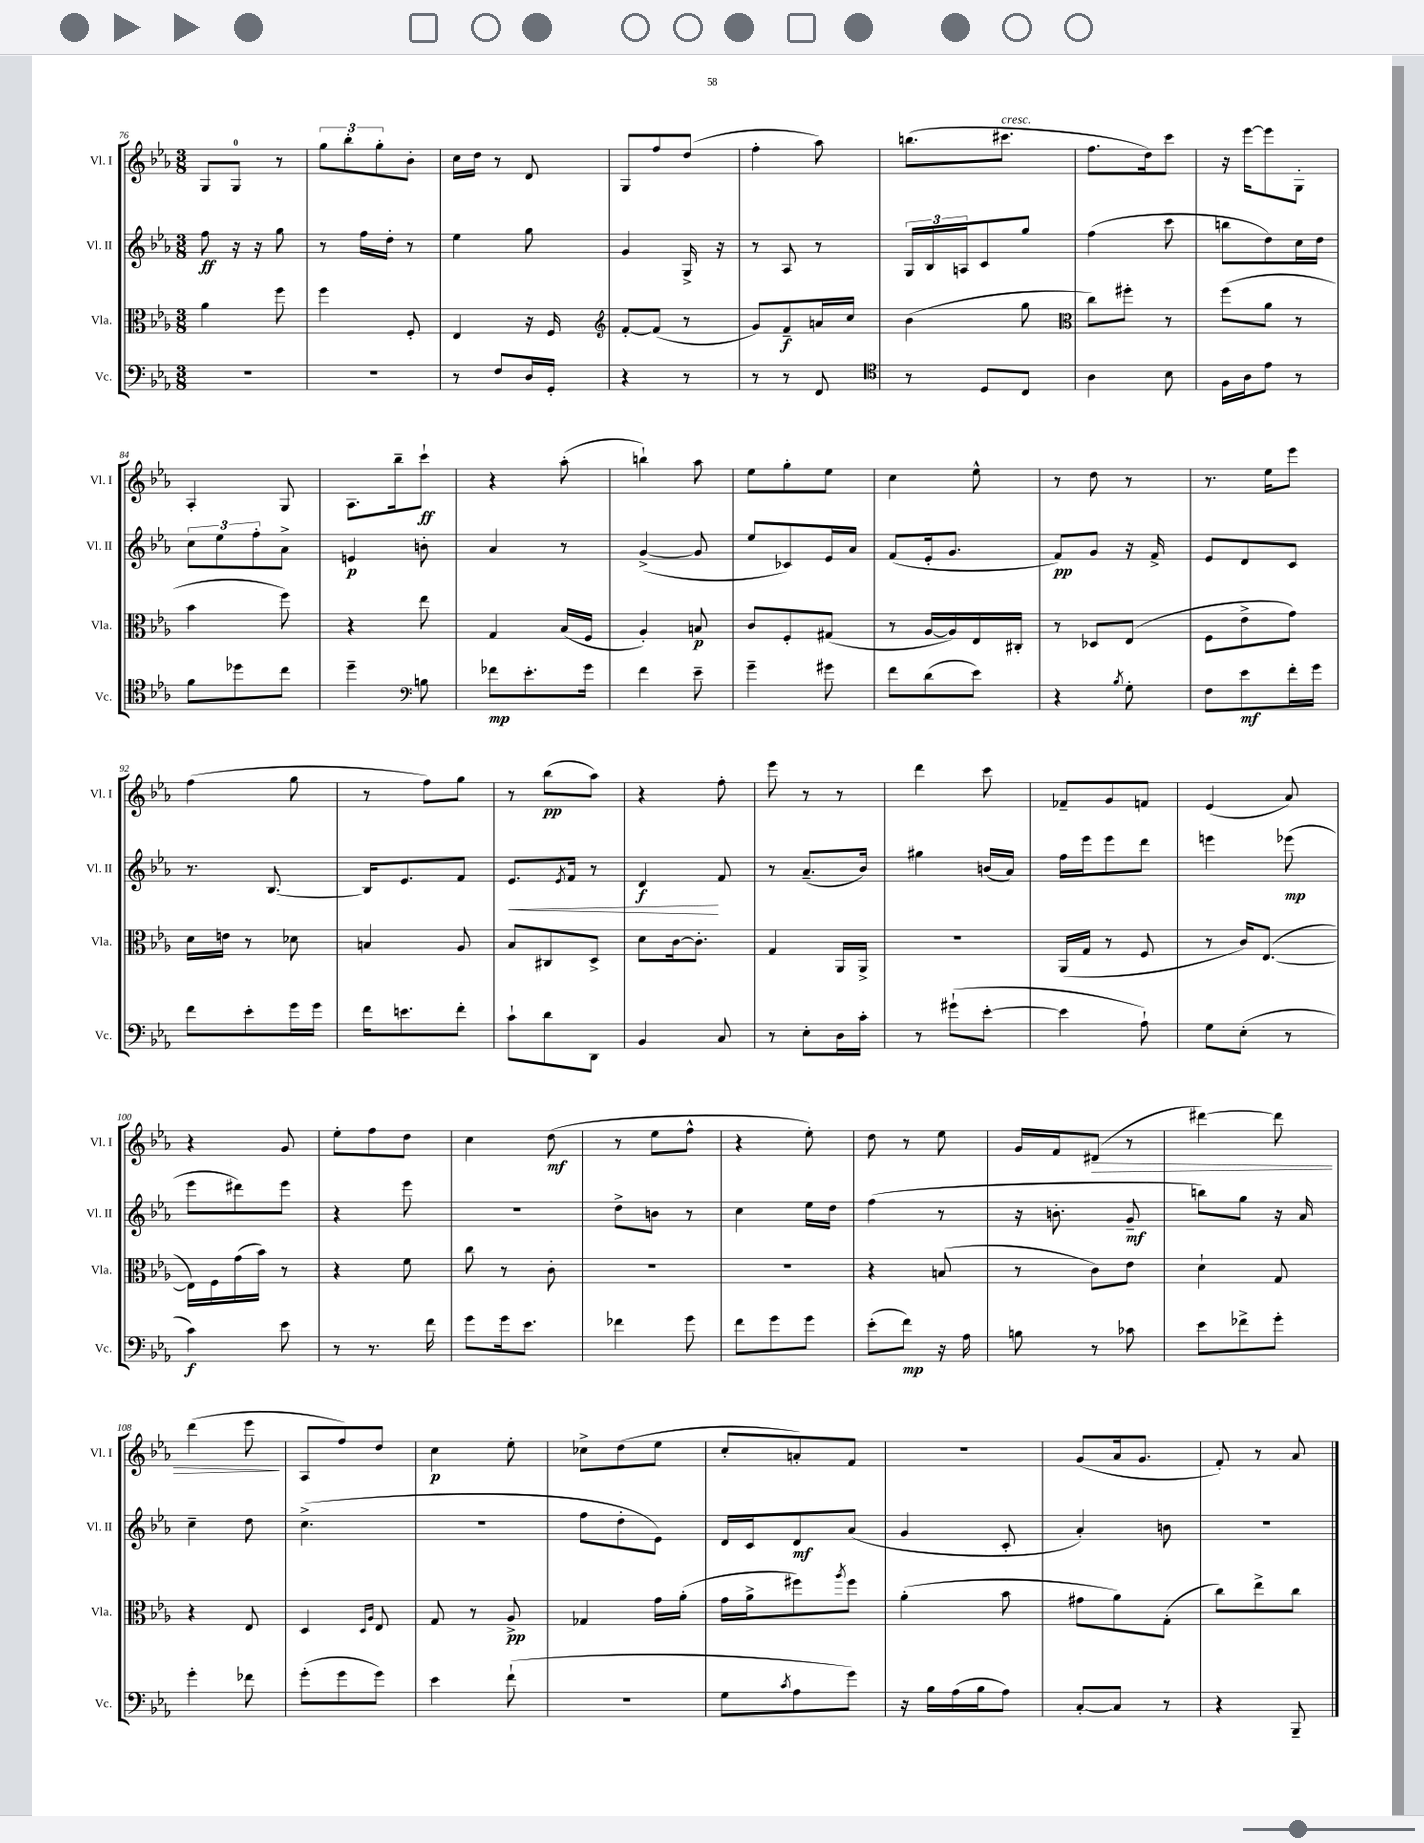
<<
\new StaffGroup <<
\new Staff = "s0" \with { instrumentName = "Vl. I" shortInstrumentName = "Vl. I" } {
    \clef treble \key ees \major \numericTimeSignature \time 3/8
    g8 g8-0 r8 |
    \tuplet 3/2 { g''8 bes''8-. g''8-. } bes'8-. |
    c''16 d''16 r8 d'8 |
    g8 f''8 d''8( |
    f''4-. aes''8) |
    b''8.( cis'''8.^\markup { \italic "cresc." } |
    f''8. d''16) c'''8 |
    r16 ees'''16~ ees'''8 g8-. |
    aes4-. g8 |
    aes8. bes''16-- c'''8-!\ff |
    r4 aes''8-.( |
    b''4-!) aes''8 |
    ees''8 g''8-. ees''8 |
    c''4 ees''8-^ |
    r8 d''8 r8 |
    r8. ees''16 ees'''8 |
    f''4( g''8 |
    r8 f''8) g''8 |
    r8 bes''8\pp( aes''8) |
    r4 f''8-. |
    ees'''8 r8 r8 |
    d'''4 c'''8 |
    fes'8-- g'8 f'8 |
    ees'4( aes'8) |
    r4 g'8 |
    ees''8-. f''8 d''8 |
    c''4 d''8\mf( |
    r8 ees''8 f''8-^ |
    r4 ees''8-.) |
    d''8 r8 ees''8 |
    g'16 f'16 dis'8\>( r8 |
    dis'''4~) dis'''8 |
    d'''4( ees'''8\! |
    aes8 f''8) d''8 |
    c''4\p ees''8-. |
    ces''8-> d''8( ees''8 |
    c''8-. a'8-.) f'8 |
    R4. |
    g'8( aes'16 g'8. |
    f'8-.) r8 aes'8 \bar "|." |
}
\new Staff = "s1" \with { instrumentName = "Vl. II" shortInstrumentName = "Vl. II" } {
    \clef treble \key ees \major \numericTimeSignature \time 3/8
    f''8\ff r16 r16 g''8 |
    r8 f''16 d''16-. r8 |
    ees''4 g''8 |
    g'4 g16-> r16 |
    r8 aes8 r8 |
    \tuplet 3/2 { g16 bes16 a16 } c'8 g''8 |
    f''4( c'''8 |
    b''8 d''8) c''16 d''16 |
    \tuplet 3/2 { c''8 ees''8 f''8-. } aes'8-> |
    e'4\p b'8-. |
    aes'4 r8 |
    g'4~->( g'8 |
    ees''8 ces'8) ees'16 aes'16 |
    f'8( ees'16-. g'8. |
    f'8\pp) g'8 r16 f'16-> |
    ees'8 d'8 c'8 |
    r8. bes8.~ |
    bes16 ees'8. f'8 |
    ees'8.\< \acciaccatura { ees'8 } f'16 r8 |
    d'4\f\! f'8 |
    r8 aes'8.--( bes'16) |
    gis''4 b'16( aes'16) |
    f''16 ees'''16 ees'''8 d'''8 |
    e'''4 ees'''8\mp( |
    ees'''8 dis'''8) ees'''8 |
    r4 ees'''8 |
    r4. |
    d''8-> b'8 r8 |
    c''4 ees''16 d''16 |
    f''4( r8 |
    r16 b'8.-. g'8--\mf |
    b''8) g''8 r16 aes'16 |
    c''4-- d''8 |
    c''4.->( |
    R4. |
    f''8 d''8-. ees'8) |
    d'16 c'16 d'8\mf aes'8( |
    g'4 c'8-. |
    aes'4-.) b'8 |
    R4. \bar "|." |
}
\new Staff = "s2" \with { instrumentName = "Vla." shortInstrumentName = "Vla." } {
    \clef alto \key ees \major \numericTimeSignature \time 3/8
    aes'4 f''8 |
    f''4 f8-. |
    ees4 r16 f16 |
    \clef treble f'8~-. f'8( r8 |
    g'8) f'8--\f a'16 c''16 |
    bes'4( g''8 |
    \clef alto c''8) fis''8-. r8 |
    f''8( aes'8 r8 |
    bes'4 f''8) |
    r4 ees''8 |
    g4 bes16( f16 |
    aes4-.) b8\p |
    c'8 f8-. gis8( |
    r8 aes16~ aes16) ees16 cis16-. |
    r8 des8 ees8( |
    f8 ees'8-> g'8) |
    d'16 e'16 r8 des'8 |
    b4 aes8 |
    bes8 cis8 d8-> |
    d'8 c'16~ c'8.-. |
    g4 aes,16 aes,16-> |
    R4. |
    aes,16( g16 r8 f8 |
    r8 c'16) ees8.~( |
    ees16) f16 g'16( bes'16) r8 |
    r4 f'8 |
    c''8 r8 c'8-. |
    R4. |
    R4. |
    r4 b8( |
    r8 c'8) ees'8 |
    d'4-! g8 |
    r4 ees8 |
    d4 \grace { d16 aes16 } ees8 |
    g8 r8 aes8->\pp |
    ges4 g'16 aes'16-.( |
    g'16 aes'16-> fis''8) \acciaccatura { aes''8 } fis''8 |
    aes'4-.( bes'8 |
    gis'8 aes'8) g8-.( |
    c''8) ees''8-> c''8 \bar "|." |
}
\new Staff = "s3" \with { instrumentName = "Vc." shortInstrumentName = "Vc." } {
    \clef bass \key ees \major \numericTimeSignature \time 3/8
    R4. |
    R4. |
    r8 f8 d16 g,16-. |
    r4 r8 |
    r8 r8 f,8 |
    \clef tenor r8 d8 c8 |
    aes4 bes8 |
    f16 aes16 ees'8 r8 |
    f'8 des''8 c''8 |
    d''4-- \clef bass b8 |
    fes'8\mp ees'8.-. g'16 |
    f'4 ees'8-- |
    g'4-- gis'8 |
    f'8 d'8( ees'8) |
    r4 \acciaccatura { bes8 } g8-. |
    f8 ees'8\mf f'16-. g'16 |
    f'8 ees'8-. g'16 g'16 |
    f'16 e'8. f'8-. |
    c'8-! d'8 d,8 |
    bes,4 c8 |
    r8 ees8-. d16 c'16-. |
    r8 gis'8-!( ees'8~-. |
    ees'4 aes8-!) |
    g8 ees8-.( r8 |
    c'4\f) ees'8 |
    r8 r8. f'16 |
    g'8 g'16 ees'8. |
    fes'4 g'8 |
    f'8 g'8 g'8 |
    ees'8-.( f'8\mp) r16 aes16 |
    b8 r8 ces'8 |
    ees'8 fes'8-> g'8-. |
    g'4-. fes'8 |
    g'8-.( g'8 g'8) |
    ees'4 f'8-!( |
    R4. |
    g8 \acciaccatura { c'8 } aes8 g'8) |
    r16 bes16 aes16( bes16 aes8) |
    c8~-. c8 r8 |
    r4 bes,,8-- \bar "|." |
}
>>
>>
\layout { \context { \Score currentBarNumber = #76 } }
